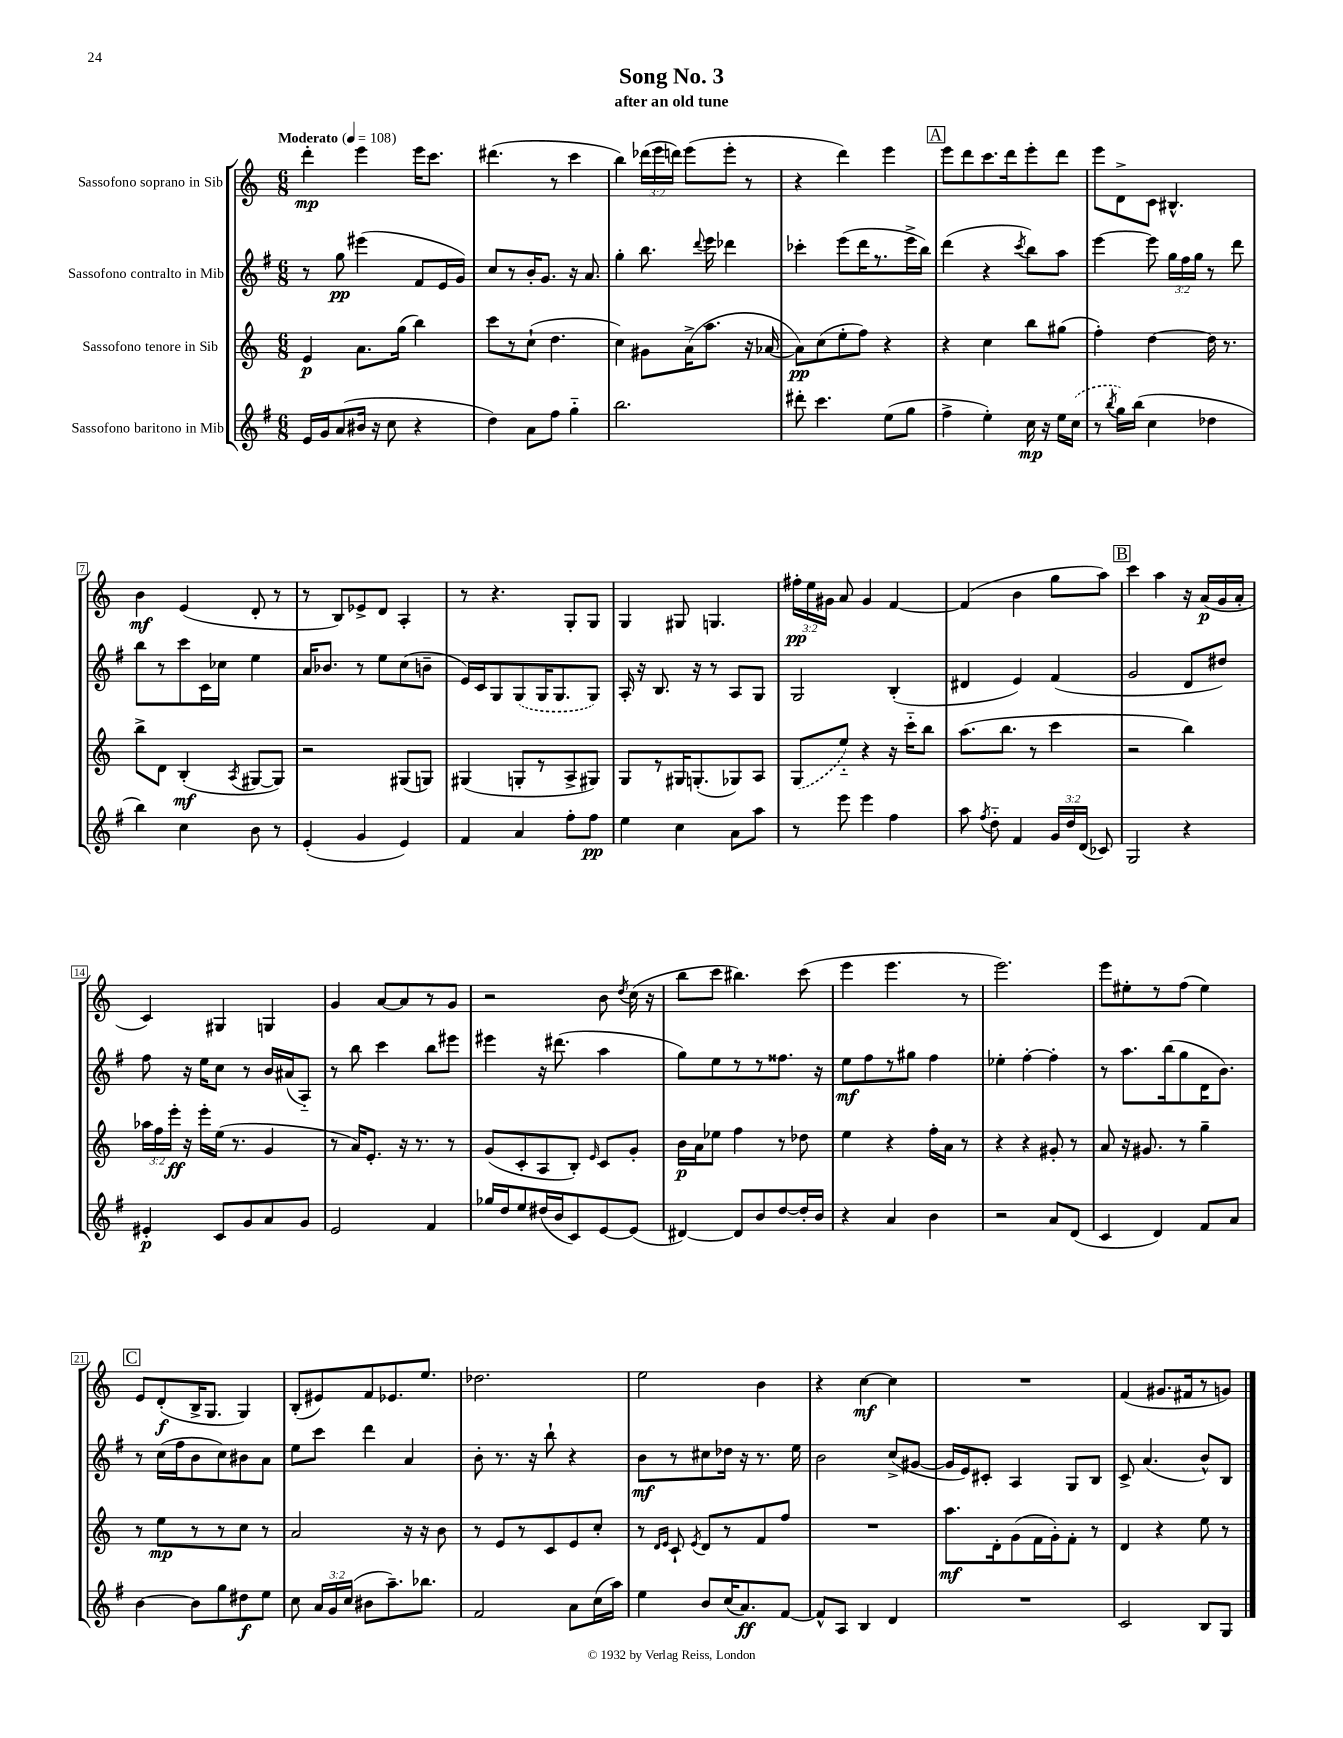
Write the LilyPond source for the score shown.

\header { title = "Song No. 3" subtitle = "after an old tune" }
<<
\new StaffGroup <<
\new Staff = "s0" \with { instrumentName = "Sassofono soprano in Sib" } {
    \clef treble \key c \major \numericTimeSignature \time 6/8 \override Staff.TupletNumber.text = #tuplet-number::calc-fraction-text \tempo "Moderato" 4 = 108
    \autoBeamOff d'''4-.\mp e'''4 e'''16[ c'''8.] |
    dis'''4.( r8 c'''4 |
    b''4) \tuplet 3/2 { des'''16[( e'''16 d'''16]) } e'''8[( e'''8]-. r8 |
    r4 d'''4) e'''4 |
    \mark \markup { \box "A" } e'''8[ d'''8 c'''8. d'''16 e'''8-. d'''8] |
    e'''8[ d'8-> c'8] bis4.-^ |
    b'4\mf e'4( d'8-. r8 |
    r8 b8[) ees'8-> d'8] a4-. |
    r8 r4. g8[-. g8] |
    g4 gis8 g4. |
    \tuplet 3/2 { fis''16[-.\pp e''16 gis'16] } a'8 gis'4 f'4~ |
    f'4( b'4 g''8[ a''8]) |
    \mark \markup { \box "B" } c'''4 a''4 r16 a'16[\p( g'16 a'16]-. |
    c'4) gis4 g4 |
    g'4 a'8[~ a'8 r8 g'8] |
    r2 b'8 \acciaccatura { d''8 } c''16( r16 |
    b''8[ c'''8] bis''4.) c'''8( |
    e'''4 e'''4. r8 |
    e'''2.) |
    e'''8[ eis''8-. r8 f''8]( eis''4) |
    \mark \markup { \box "C" } e'8[ d'8-.\f( b16-> g8.] g4) |
    b8[-.( eis'8) f'8 ees'8. e''8.] |
    des''2. |
    e''2 b'4 |
    r4 c''4~\mf c''4 |
    R2. |
    f'4( gis'8.[ fis'16 r8 g'8]) \bar "|." |
}
\new Staff = "s1" \with { instrumentName = "Sassofono contralto in Mib" } {
    \clef treble \key g \major \numericTimeSignature \time 6/8 \override Staff.TupletNumber.text = #tuplet-number::calc-fraction-text
    \autoBeamOff r8 g''8\pp eis'''4( fis'8[ e'16 g'16]) |
    c''8[ r8 b'16-. g'8.] r16 a'8. |
    g''4-. b''8. \appoggiatura { d'''8 } e'''16 des'''4 |
    ces'''4-. e'''8[( d'''16 r8. e'''16-> b''16]) |
    \mark \markup { \box "A" } d'''4( r4 \acciaccatura { c'''8 } b''8[) a''8] |
    e'''4~ e'''8 \tuplet 3/2 { g''16[ fis''16 g''16] } r8 d'''8 |
    b''8[ r8 c'''8 c'16 ces''16] e''4 |
    a'16[ bes'8.] r8 e''8[ c''8( b'8]-- |
    e'16[) c'16 g8 \once \slurDashed g8( g16 g8. g8]) |
    a16-. r16 b8. r16 r8 a8[ g8] |
    g2 b4-.( |
    dis'4 e'4) fis'4( |
    \mark \markup { \box "B" } g'2 d'8[ dis''8]) |
    fis''8 r16 e''16[ c''8] r8 b'16[ ais'16( a8]-_) |
    r8 b''8 c'''4 b''8[ eis'''8] |
    eis'''4 r16 dis'''8.( a''4 |
    g''8[) e''8 r8 r8 fisis''8.] r16 |
    e''8[\mf fis''8 r8 gis''8] fis''4 |
    ees''4-. fis''4~-. fis''4-. |
    r8 a''8.[ b''16( g''8 d'16 b'8.]) |
    \mark \markup { \box "C" } r8 c''16[( fis''16 b'8 c''8) bis'8 a'8] |
    e''8[ c'''8] d'''4 a'4 |
    b'8-. r8. r16 b''8-! r4 |
    b'8[\mf r8 cis''8 des''16] r16 r8. e''16 |
    b'2 c''8[->( gis'8]~ |
    gis'16[ e'16) cis'8]-. a4 g8[ b8] |
    c'8-> a'4.( b'8[-^) b8] \bar "|." |
}
\new Staff = "s2" \with { instrumentName = "Sassofono tenore in Sib" } {
    \clef treble \key c \major \numericTimeSignature \time 6/8 \override Staff.TupletNumber.text = #tuplet-number::calc-fraction-text
    \autoBeamOff e'4\p a'8.[ g''16]( b''4) |
    c'''8[ r8 c''8]-!( d''4. |
    c''4) gis'8[ a'16->( a''8.] r16 aes'16~ |
    aes'8[\pp) c''8( e''8-. f''8]) r4 |
    \mark \markup { \box "A" } r4 c''4 b''8[ gis''8]( |
    f''4-.) d''4~ d''16 r8. |
    b''8[-> d'8] b4-.\mf( \acciaccatura { a8 } gis8[~ gis8]) |
    r2 gis8[( g8]) |
    gis4( g8[-. r8 a8-> gis8]) |
    g8[ r8 gis16 g8.-.( ges8) a8] |
    \once \slurDashed g8[( e''8]-_) r4 r16 c'''16[-_ b''8] |
    a''8.[( b''8.] r8 c'''4 |
    \mark \markup { \box "B" } r2 b''4) |
    \tuplet 3/2 { aes''16[ f''16 e'''16]-.\ff } r16 e'''16[-. e''16]( r8. g'4 |
    r8 a'16[) e'8.]-. r16 r8. r8 |
    g'8[( c'8-. a8 b8]-.) \grace { e'16 } c'8[ g'8]-. |
    b'16[\p a'16 ees''8] f''4 r8 des''8 |
    e''4 r4 f''16[-. a'16] r8 |
    r4 r4 gis'8-. r8 |
    a'8 r16 gis'8. r8 g''4-- |
    \mark \markup { \box "C" } r8 e''8[\mp r8 r8 c''8] r8 |
    a'2 r16 r16 b'8 |
    r8 e'8[ r8 c'8 e'8 c''8]-. |
    r8 \grace { d'16[ e'16] } c'8-! \acciaccatura { e'8 } d'8[ r8 f'8 f''8] |
    R2. |
    a''8.[\mf d'16-. g'8( f'16 g'16-.) f'8]-. r8 |
    d'4 r4 e''8 r8 \bar "|." |
}
\new Staff = "s3" \with { instrumentName = "Sassofono baritono in Mib" } {
    \clef treble \key g \major \numericTimeSignature \time 6/8 \override Staff.TupletNumber.text = #tuplet-number::calc-fraction-text
    \autoBeamOff e'16[ g'16 a'8( bis'16] r16 c''8 r4 |
    d''4) a'8[ fis''8] g''4-_ |
    b''2. |
    dis'''8-. c'''4. e''8[( g''8] |
    \mark \markup { \box "A" } fis''4-> e''4-.) c''16\mp r16 e''16[ \once \slurDashed c''16]( |
    r8 \acciaccatura { b''8 } g''16[) b''16]( c''4 des''4 |
    b''4) c''4 b'8 r8 |
    e'4-.( g'4 e'4) |
    fis'4 a'4 fis''8[-. fis''8]\pp |
    e''4 c''4 a'8[ a''8] |
    r8 e'''8 e'''4 fis''4 |
    a''8 \acciaccatura { fis''8 } d''8-_ fis'4 \tuplet 3/2 { g'16[ d''16 d'16]( } ces'8) |
    \mark \markup { \box "B" } g2 r4 |
    eis'4-.\p c'8[ g'8 a'8 g'8] |
    e'2 fis'4 |
    ges''16[ d''16 e''8 dis''16( b'16 c'8) e'8~ e'8]( |
    dis'4~) dis'8[ b'8 d''8~ d''16-. b'16] |
    r4 a'4 b'4 |
    r2 a'8[ d'8]( |
    c'4 d'4) fis'8[ a'8] |
    \mark \markup { \box "C" } b'4~ b'8[ g''8 dis''8\f e''8] |
    c''8 \tuplet 3/2 { a'16[ g'16 c''16]( } bis'8[ a''8.--) bes''8.] |
    fis'2 a'8[ c''16( a''16]) |
    e''4 b'8[ c''16( a'8.\ff) fis'8]~ |
    fis'8[-^ a8] b4 d'4 |
    R2. |
    c'2 b8[ g8] \bar "|." |
}
>>
>>
\layout { \context { \Score \override BarNumber.stencil = #(make-stencil-boxer 0.1 0.3 ly:text-interface::print) } }
